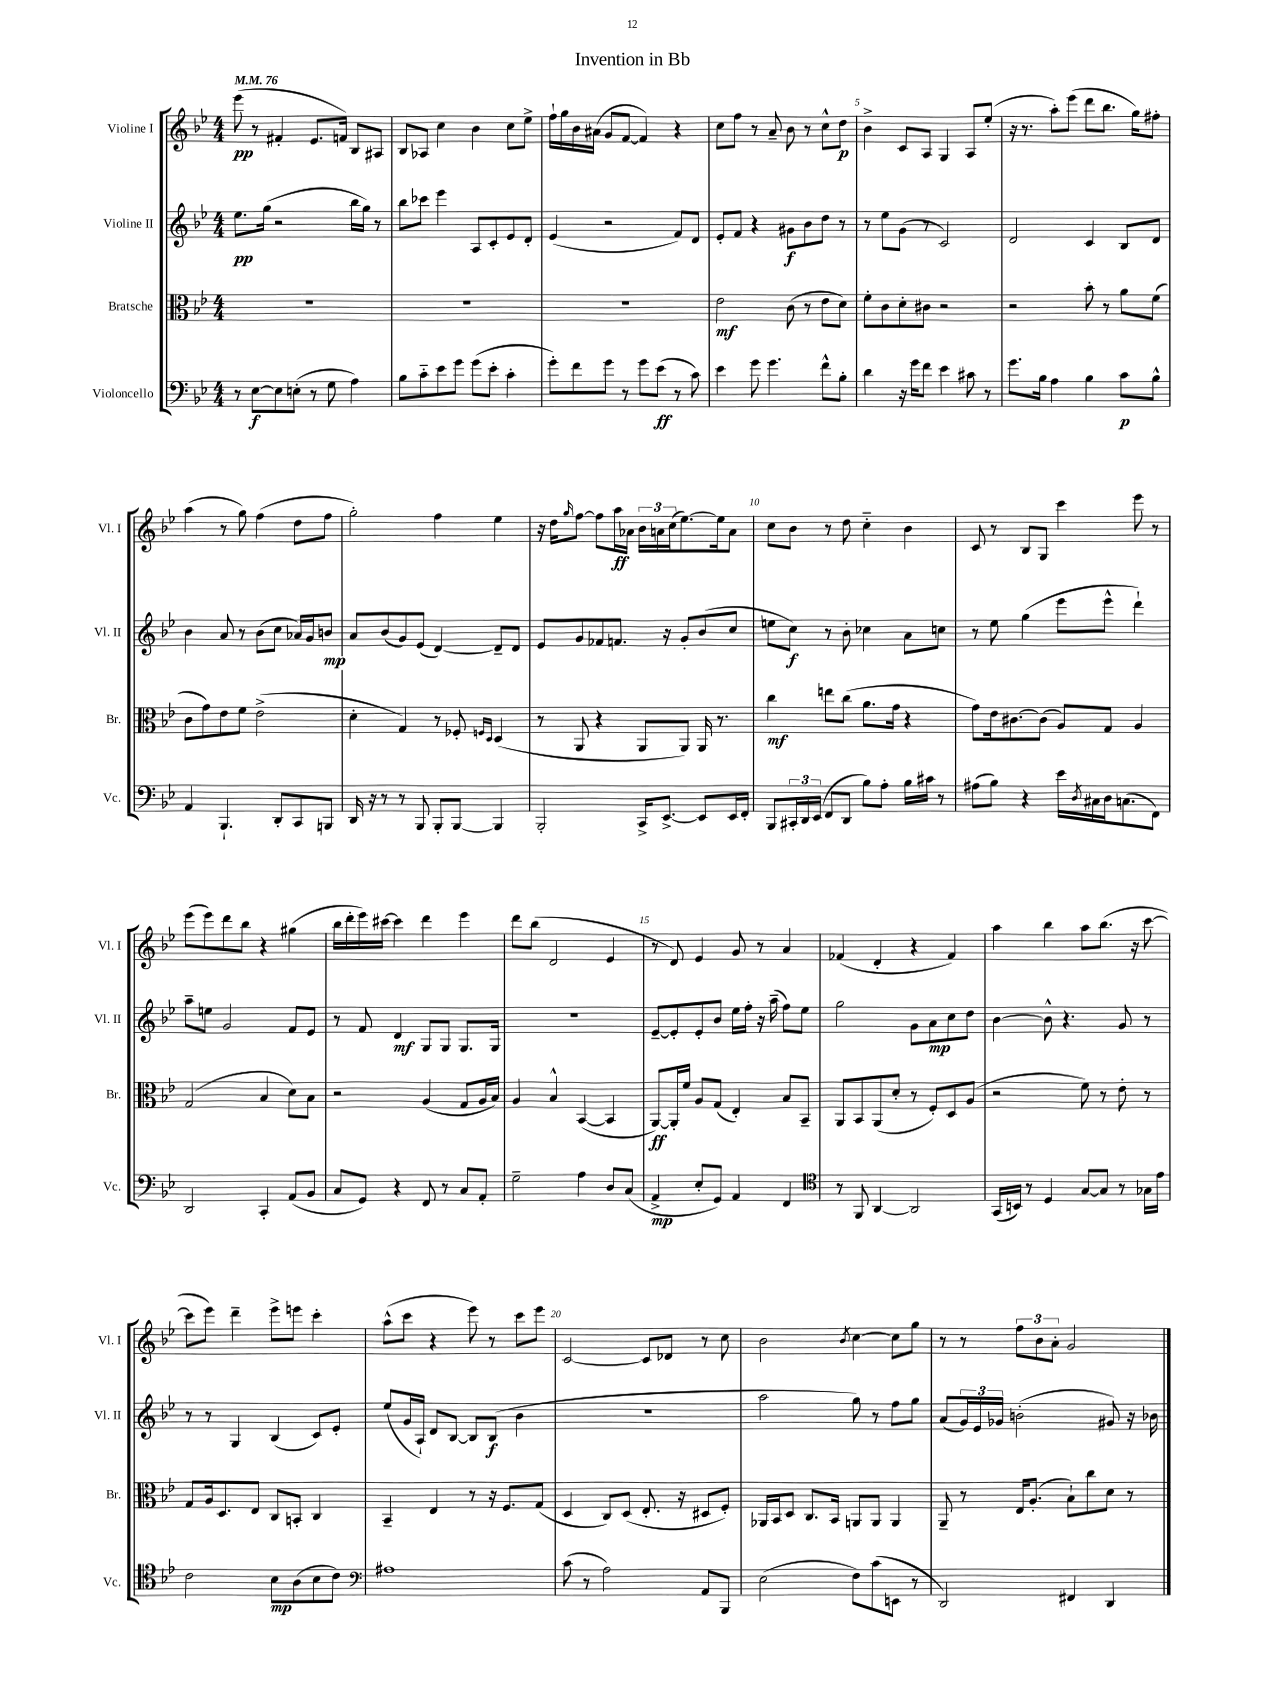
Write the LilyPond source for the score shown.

\header { title = "Invention in Bb" }
<<
\new StaffGroup <<
\new Staff = "s0" \with { instrumentName = "Violine I" shortInstrumentName = "Vl. I" } {
    \clef treble \key bes \major \numericTimeSignature \time 4/4 \tempo 4 = 76
    ees'''8\pp( r8 fis'4-. ees'8. f'16) bes8 ais8 |
    bes8 aes8 c''4 bes'4 c''8 ees''8-> |
    f''16-! g''16 bes'16 ais'16( g'8 f'8~ f'4) r4 |
    c''8 f''8 r8 a'8-- bes'8 r8 c''8-^ d''8\p |
    bes'4-> c'8 a8 g4 a8 ees''8-.( |
    r16 r8. a''8-.) ees'''8( d'''8 bes''8. g''16) fis''8-. |
    a''4( r8 g''8) f''4( d''8 f''8 |
    g''2-.) f''4 ees''4 |
    r16 d''16 \grace { g''16 } f''8~ f''8 a''16\ff aes'16 \tuplet 3/2 { bes'16 a'16 c''16( } ees''8.~) ees''16 a'8 |
    c''8 bes'8 r8 d''8 c''4-_ bes'4 |
    c'8 r8 bes8 g8 c'''4 ees'''8 r8 |
    ees'''8( ees'''8) d'''8 bes''8 r4 gis''4( |
    bes''16 d'''16-. ees'''16) cis'''16~ cis'''4 d'''4 ees'''4 |
    d'''8 bes''8( d'2 ees'4 |
    r8 d'8) ees'4 g'8 r8 a'4 |
    fes'4( d'4-. r4 fes'4) |
    a''4 bes''4 a''8 bes''8.( r16 c'''8~ |
    c'''8 ees'''8) d'''4-- ees'''8-> e'''8 c'''4-. |
    a''8-^( c'''8 r4 ees'''8) r8 c'''8 ees'''8 |
    c'2~ c'8 des'8 r8 c''8 |
    bes'2 \acciaccatura { bes'8 } c''4~ c''8 g''8 |
    r8 r8 \tuplet 3/2 { f''8 bes'8 a'8-. } g'2 \bar "|." |
}
\new Staff = "s1" \with { instrumentName = "Violine II" shortInstrumentName = "Vl. II" } {
    \clef treble \key bes \major \numericTimeSignature \time 4/4
    ees''8.\pp g''16( r2 bes''16 g''16) r8 |
    bes''8 ces'''8 ees'''4 a8 c'8-. ees'8 d'8-. |
    ees'4( r2 f'8) d'8 |
    ees'8-. f'8 r4 gis'8\f bes'8 d''8 r8 |
    r8 ees''8 g'8( r8 c'2) |
    d'2 c'4 bes8 d'8 |
    bes'4 a'8 r8 bes'8( c''8 aes'16) g'16 b'8\mp |
    a'8 bes'8( g'8) ees'8( d'4~) d'8-- d'8 |
    ees'8 g'8 fes'8 f'8. r16 g'8-. bes'8( c''8 |
    e''8 c''8\f) r8 bes'8-. ces''4 a'8 c''8 |
    r8 ees''8 g''4( ees'''8 ees'''8-^ d'''4-!) |
    a''8-- e''8 g'2 f'8 ees'8 |
    r8 f'8 d'4\mf g8 g8 g8. g16 |
    R1 |
    ees'8~-- ees'8-. ees'8-. bes'8 ees''16 f''16-. r16 a''16--( f''8) ees''8 |
    g''2 g'8 a'8\mp c''8 d''8 |
    bes'4~ bes'8-^ r4. g'8 r8 |
    r8 r8 g4 bes4( c'8) ees'8-. |
    ees''8( g'16 a16-!) d'8 bes8~ bes8 bes8\f( bes'4 |
    R1 |
    a''2 g''8) r8 f''8 g''8 |
    a'8( \tuplet 3/2 { g'16) ees'16 ges'16 } b'2-.( gis'8) r16 bes'16 \bar "|." |
}
\new Staff = "s2" \with { instrumentName = "Bratsche" shortInstrumentName = "Br." } {
    \clef alto \key bes \major \numericTimeSignature \time 4/4
    R1 |
    R1 |
    R1 |
    ees'2\mf c'8( r8 ees'8 d'8) |
    f'8-. c'8 d'8-. cis'8 r2 |
    r2 bes'8-. r8 a'8 f'8( |
    c'8 g'8) ees'8 f'8 ees'2->( |
    d'4-. g4) r8 fes8-. \grace { f16 d16 } d4( |
    r8 a,8 r4 a,8 a,8) a,16 r8. |
    c''4\mf e''8 c''8( a'8. g'16 r4 |
    g'8) ees'16 cis'8.~ cis'8( a8) g8 a4 |
    g2( bes4 d'8) bes8 |
    r2 a4( g8 a16 bes16) |
    a4 bes4-^ bes,4~( bes,4 |
    a,8~\ff) a,16-. f'16 a8 g8( ees4-.) bes8 bes,8-- |
    a,8 bes,8 a,8( d'8-. r8 f8-.) d8 a8( |
    r2 f'8) r8 ees'8-. r8 |
    g8 a16 d8. ees8 c8 b,8-. c4 |
    bes,4-- ees4 r8 r16 f8. g8( |
    d4 c8) d8( ees8.-. r16 dis8 f8-.) |
    aes,16 bes,16 d8 c8. bes,16 a,8 a,8 a,4 |
    a,8-- r8 ees16 a8.-.( bes8-!) c''8 d'8 r8 \bar "|." |
}
\new Staff = "s3" \with { instrumentName = "Violoncello" shortInstrumentName = "Vc." } {
    \clef bass \key bes \major \numericTimeSignature \time 4/4
    r8 ees8~\f ees8 e8-.( r8 g8 a4) |
    bes8 c'8-_ ees'8 g'8 g'8( ees'8-. c'4-. |
    g'8-.) f'8 g'8 r8 g'8 ees'8\ff( r8 c'8) |
    ees'4 g'8 g'4. f'8-^ bes8-. |
    d'4 r16 g'16 f'8 ees'4 cis'8 r8 |
    g'8. bes16 a4 bes4 c'8\p bes8-^ |
    a,4 bes,,4.-! d,8-. c,8 b,,8 |
    d,16 r16 r8 r8 bes,,8 bes,,8-. bes,,8~ bes,,4 |
    bes,,2-. c,16-> ees,8.~-> ees,8 ees,16 f,16-. |
    bes,,8 \tuplet 3/2 { cis,16-. d,16 ees,16( } f,8 d,8 bes8) a8-. bes16 cis'16 r8 |
    ais8( bes8) r4 ees'16 \acciaccatura { d8 } cis16 d16 c8.( f,8) |
    d,2 c,4-. a,8( bes,8 |
    c8 g,8) r4 f,8 r8 c8 a,8-. |
    g2-- a4 d8 c8( |
    a,4->\mp ees8-. g,8) a,4 f,4 |
    \clef tenor r8 f,8 a,4~ a,2 |
    g,16( b,16) r8 d4 g8~ g8 r8 ges16 ees'16 |
    c'2 bes8\mp a8( bes8 c'8) |
    \clef bass ais1 |
    c'8( r8 a2) a,8 bes,,8 |
    ees2( f8) c'8( e,8 r8 |
    d,2) fis,4 d,4 \bar "|." |
}
>>
>>
\layout { \context { \Score \override BarNumber.break-visibility = ##(#f #t #t) barNumberVisibility = #(every-nth-bar-number-visible 5) } }
